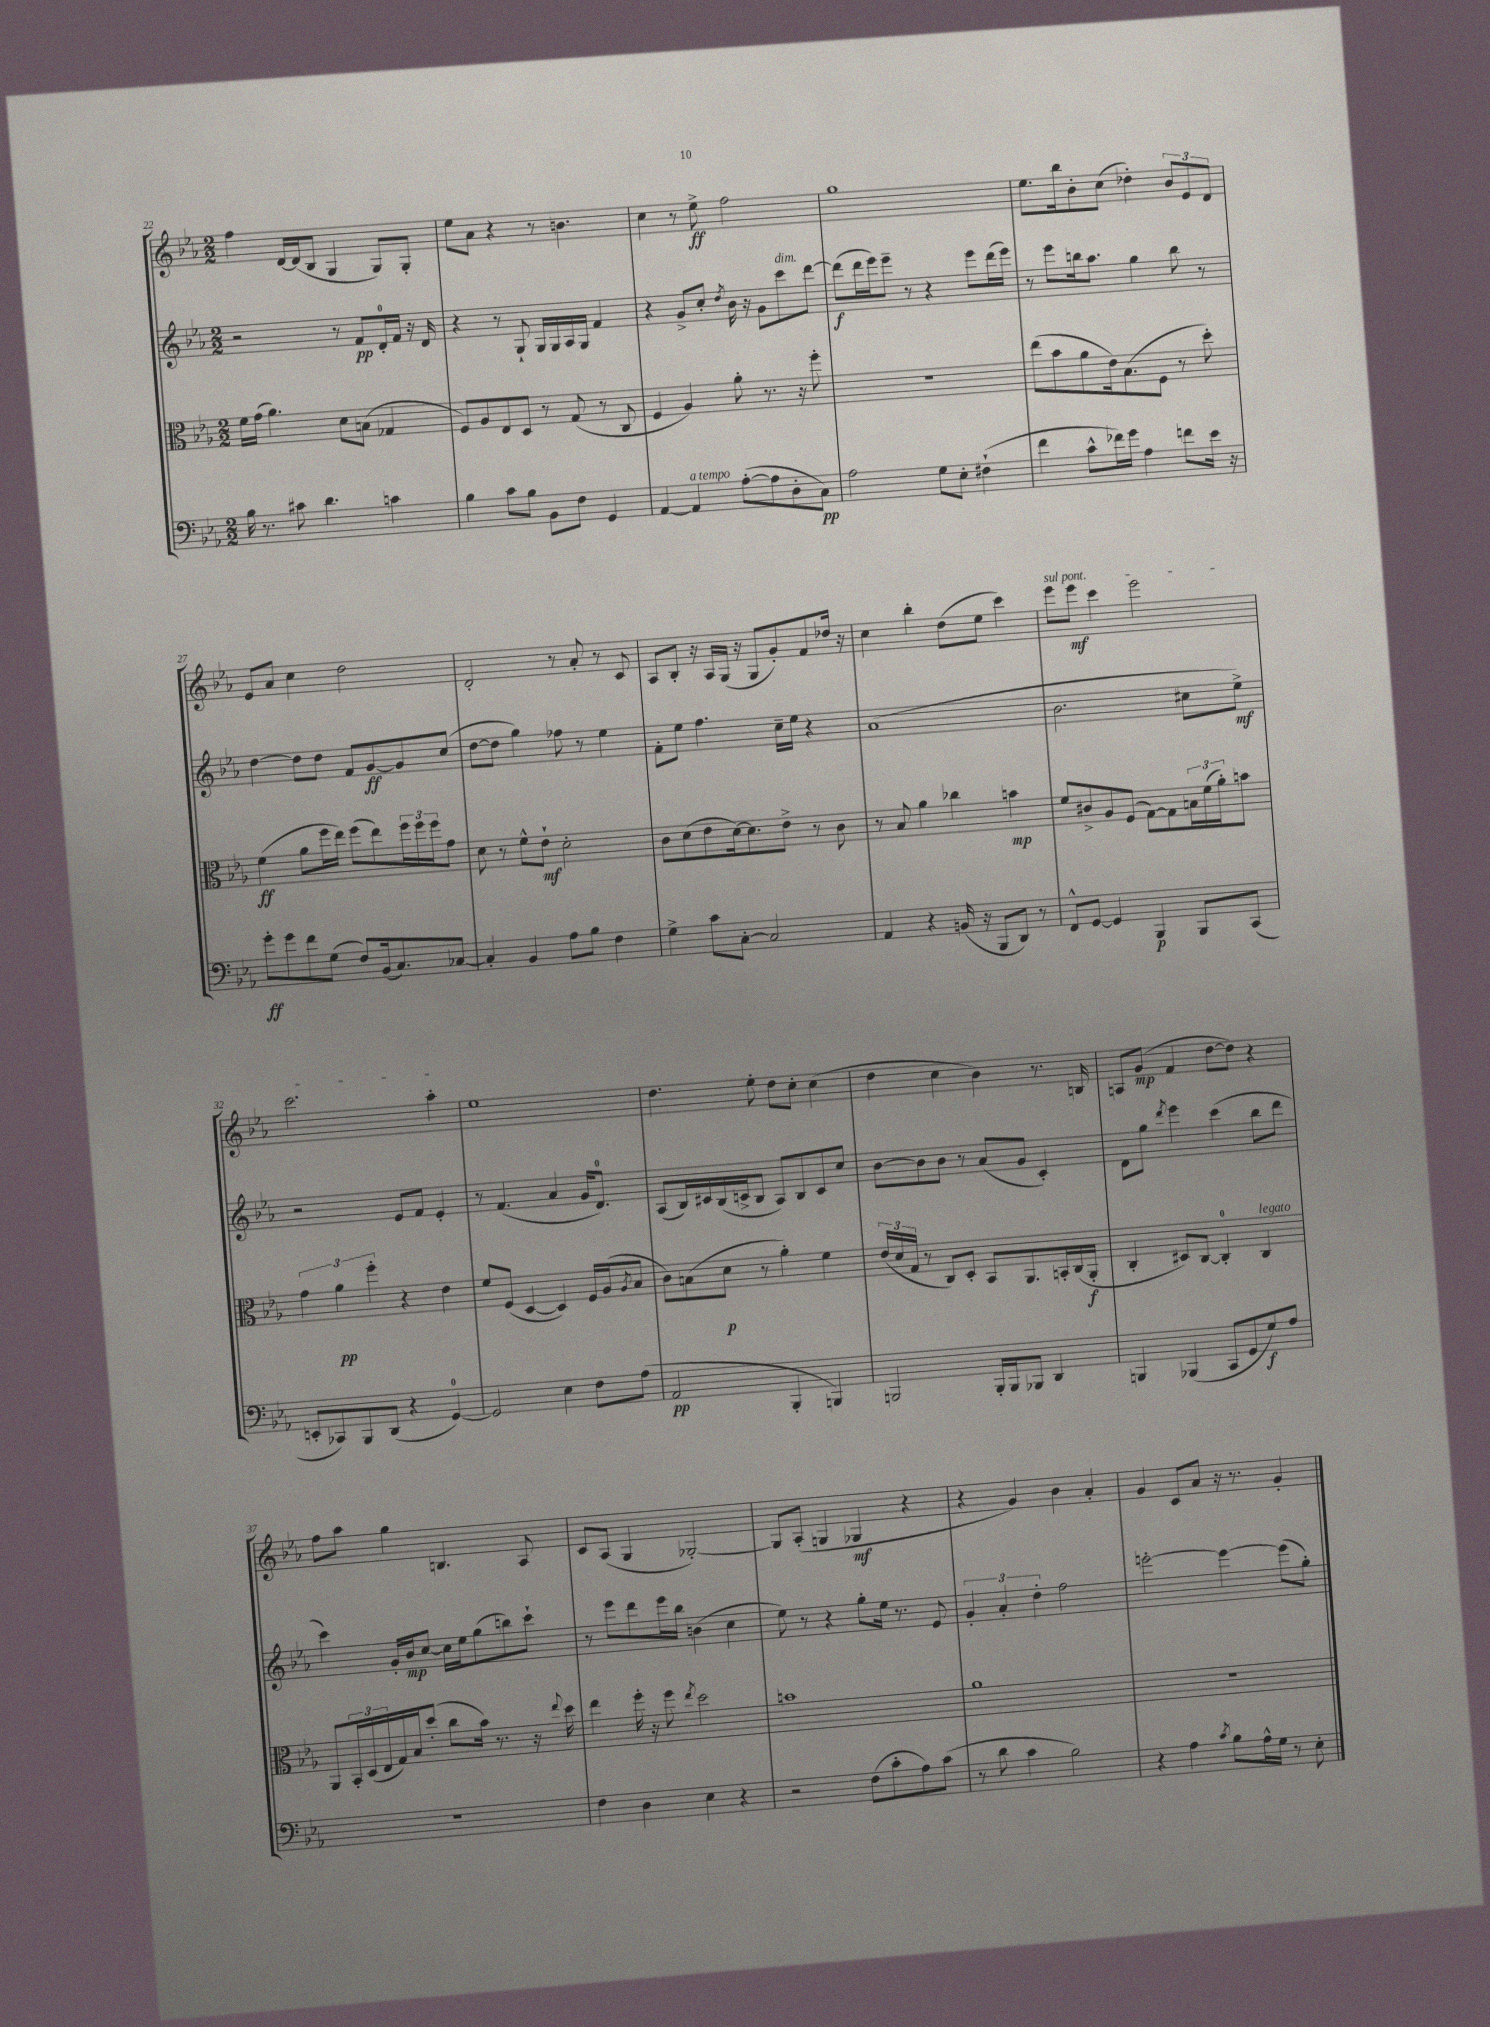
<<
\new StaffGroup <<
\new Staff = "s0" {
    \clef treble \key ees \major \numericTimeSignature \time 2/2
    f''4 d'16~ d'16( bes8 g4 g8) g8-. |
    ees''8 aes'8 r4 r8 b'4. |
    c''4 r8 ees''8->\ff f''2 |
    g''1 |
    ees''8. bes''16 bes'8-. c''8( des''4-.) \tuplet 3/2 { bes'8 ees'8 d'8 } |
    ees'8 aes'8 c''4 d''2 |
    d'2-. r8 aes'8-. r8 c'8 |
    aes8 bes8-. r16 aes16 g16( r16 g8 g'8-.) f'8 des''16 r16 |
    c''4 bes''4-. d''8( ees''8 c'''4) |
    \once \override TextSpanner.bound-details.left.text = \markup { \italic "sul pont." } ees'''8\startTextSpan ees'''8\mf c'''4 ees'''2 |
    c'''2. aes''4-.\stopTextSpan |
    ees''1 |
    d''4. ees''8-. d''8 c''8-. c''4( |
    d''4 c''4 bes'4) r8. b16 |
    a8 g'8\mp( f'4 d''8~ d''8) r4 |
    f''8 aes''8 g''4 b4. aes8 |
    c'8 aes8( g4 ges2~-.) |
    ges8 aes8-.( g4 ges4\mf r4 |
    r4 g'4) bes'4 aes'4-. |
    g'4 c'8 aes'8 r16 r8. g'4-. \bar "|." |
}
\new Staff = "s1" {
    \clef treble \key ees \major \numericTimeSignature \time 2/2
    r2 r8 f'8\pp d'16-0-. f'16 r16 d'16 |
    r4 r8 g8-! g16 g16 aes16 g16 f'4 |
    r4 g'8-> c''8-. \acciaccatura { d''8 } bes'16 r16 g'8 c'''8^\markup { \italic "dim." } d'''8~ |
    d'''8\f( d'''16 ees'''16) ees'''8-- r8 r4 ees'''8 d'''16( ees'''16) |
    r8 ees'''8 b''16 aes''8. g''4 b''8 r8 |
    d''4~ d''8 d''8 f'8 g'8~\ff g'8 c''8( |
    d''8~ d''8 g''4) fes''8 r8 ees''4 |
    f'8-. ees''8 f''4. c''16-- ees''16 r4 |
    aes'1( |
    bes'2. cis''8 ees''8->\mf) |
    r2 ees'8 f'8 ees'4-. |
    r8 f'4.( aes'4 g'16 d'8.-0) |
    aes8( bes16) cis'16 bes16( c'16-> bes8 aes8) bes8 c'8 c''8 |
    bes'8~ bes'8 bes'8 r8 aes'8( g'8 c'4-.) |
    d'8 g''8 \acciaccatura { d'''8 } ees'''4 c'''4( bes''8 d'''8 |
    c'''4) g'16-. bes'16\mp c''8~ c''16 ees''16 g''8( b''8) c'''8-! |
    r8 ees'''8 d'''8 ees'''16 bes''16 b'4( c''4 |
    ees''8) r8 r4 g''8-. ees''16 r8. ees'8 |
    \tuplet 3/2 { g'4-. aes'4-. d''4-. } f''2 |
    e'''2~-. e'''4~ e'''8( g''8-.) \bar "|." |
}
\new Staff = "s2" {
    \clef alto \key ees \major \numericTimeSignature \time 2/2
    f'16 g'16( aes'4.) d'8 b8( ges4 |
    f8) aes8 ees8 d8 r8 g8( r8 c8 |
    f4 aes4) aes'8-. r8. r16 f''8-. |
    R1 |
    ees''8( bes'8 aes'8 ees'16) bes8.( f8 r8 d''8-.) |
    f'4\ff( aes'8 f''16 ees''16) f''8( ees''8) \tuplet 3/2 { f''16 f''16 f''16 } g'8 |
    d'8 r8 f'8-^ ees'8-!\mf d'2-. |
    c'8 d'8( ees'8 d'16~) d'8. ees'8-> r8 c'8 |
    r8 bes8 aes'4 ces''4 b'4\mp |
    f'8 cis'8-> aes8 f8( g8~) g8 \tuplet 3/2 { b16 f'16( aes'16-.) } b'8 |
    \tuplet 3/2 { g'4 aes'4\pp f''4-. } r4 ees'4 |
    f'8 f8( d4~ d4) f16 aes16( \acciaccatura { aes8 } bes8 |
    c'8) b8( d'8\p r8 aes'4-.) f'4 |
    \tuplet 3/2 { ees'16( d'16 g16 } r8 c8) d8-. bes,8 aes,8. b,16-. c16( aes,16-.\f |
    c4-. dis8) c8~ c4-0-. c4^\markup { \italic "legato" } |
    aes,8 \tuplet 3/2 { bes,16-. d16( ees16 } g16) bes16 d''8-.( c''8 bes'16) r8. r16 \appoggiatura { ees''8 } d''16 |
    ees''4 f''16-. r16 f''8 \acciaccatura { ees''8 } d''2 |
    b'1 |
    aes'1 |
    R1 \bar "|." |
}
\new Staff = "s3" {
    \clef bass \key ees \major \numericTimeSignature \time 2/2
    bes16 r8. cis'8 d'4. c'4 |
    bes4 c'8 bes8 bes,8 f8 g,4 |
    aes,4~ aes,4^\markup { \italic "a tempo" } aes8~-.( aes8 d8-. c8\pp) |
    aes2 g8 ees8-. fis4-!( |
    f'4 c'8-^ fes'16) g'16 aes4 f'8 ees'16 r16 |
    g'8-.\ff g'8 f'8 g8( f8) bes,16( c8.) ces8~ |
    ces4-. bes,4 aes8 bes8 f4 |
    g4-> c'8 c8~-. c2 |
    aes,4 r4 b,16( r16 bes,,8 d,8) r8 |
    f,8-^ g,8~ g,4 bes,,4\p bes,,8 c,8( |
    e,8-. ces,8) bes,,8 d,8( r4 g,4-0~) |
    g,2 ees4 f8 aes8( |
    aes,2\pp bes,,4-. b,,4) |
    b,,2 b,,16-. b,,16 bes,,8 d,4 |
    b,,4 bes,,4( c,8 g,8 g8\f) aes8 |
    R1 |
    f4 d4 ees4 r4 |
    r2 f8( c'8-. aes8) c'8( |
    r8 d'8 c'4 bes2) |
    r4 aes4 \acciaccatura { c'8 } bes8 aes16-^ g16 r8 ees8-. \bar "|." |
}
>>
>>
\layout { \context { \Score currentBarNumber = #22 } }
